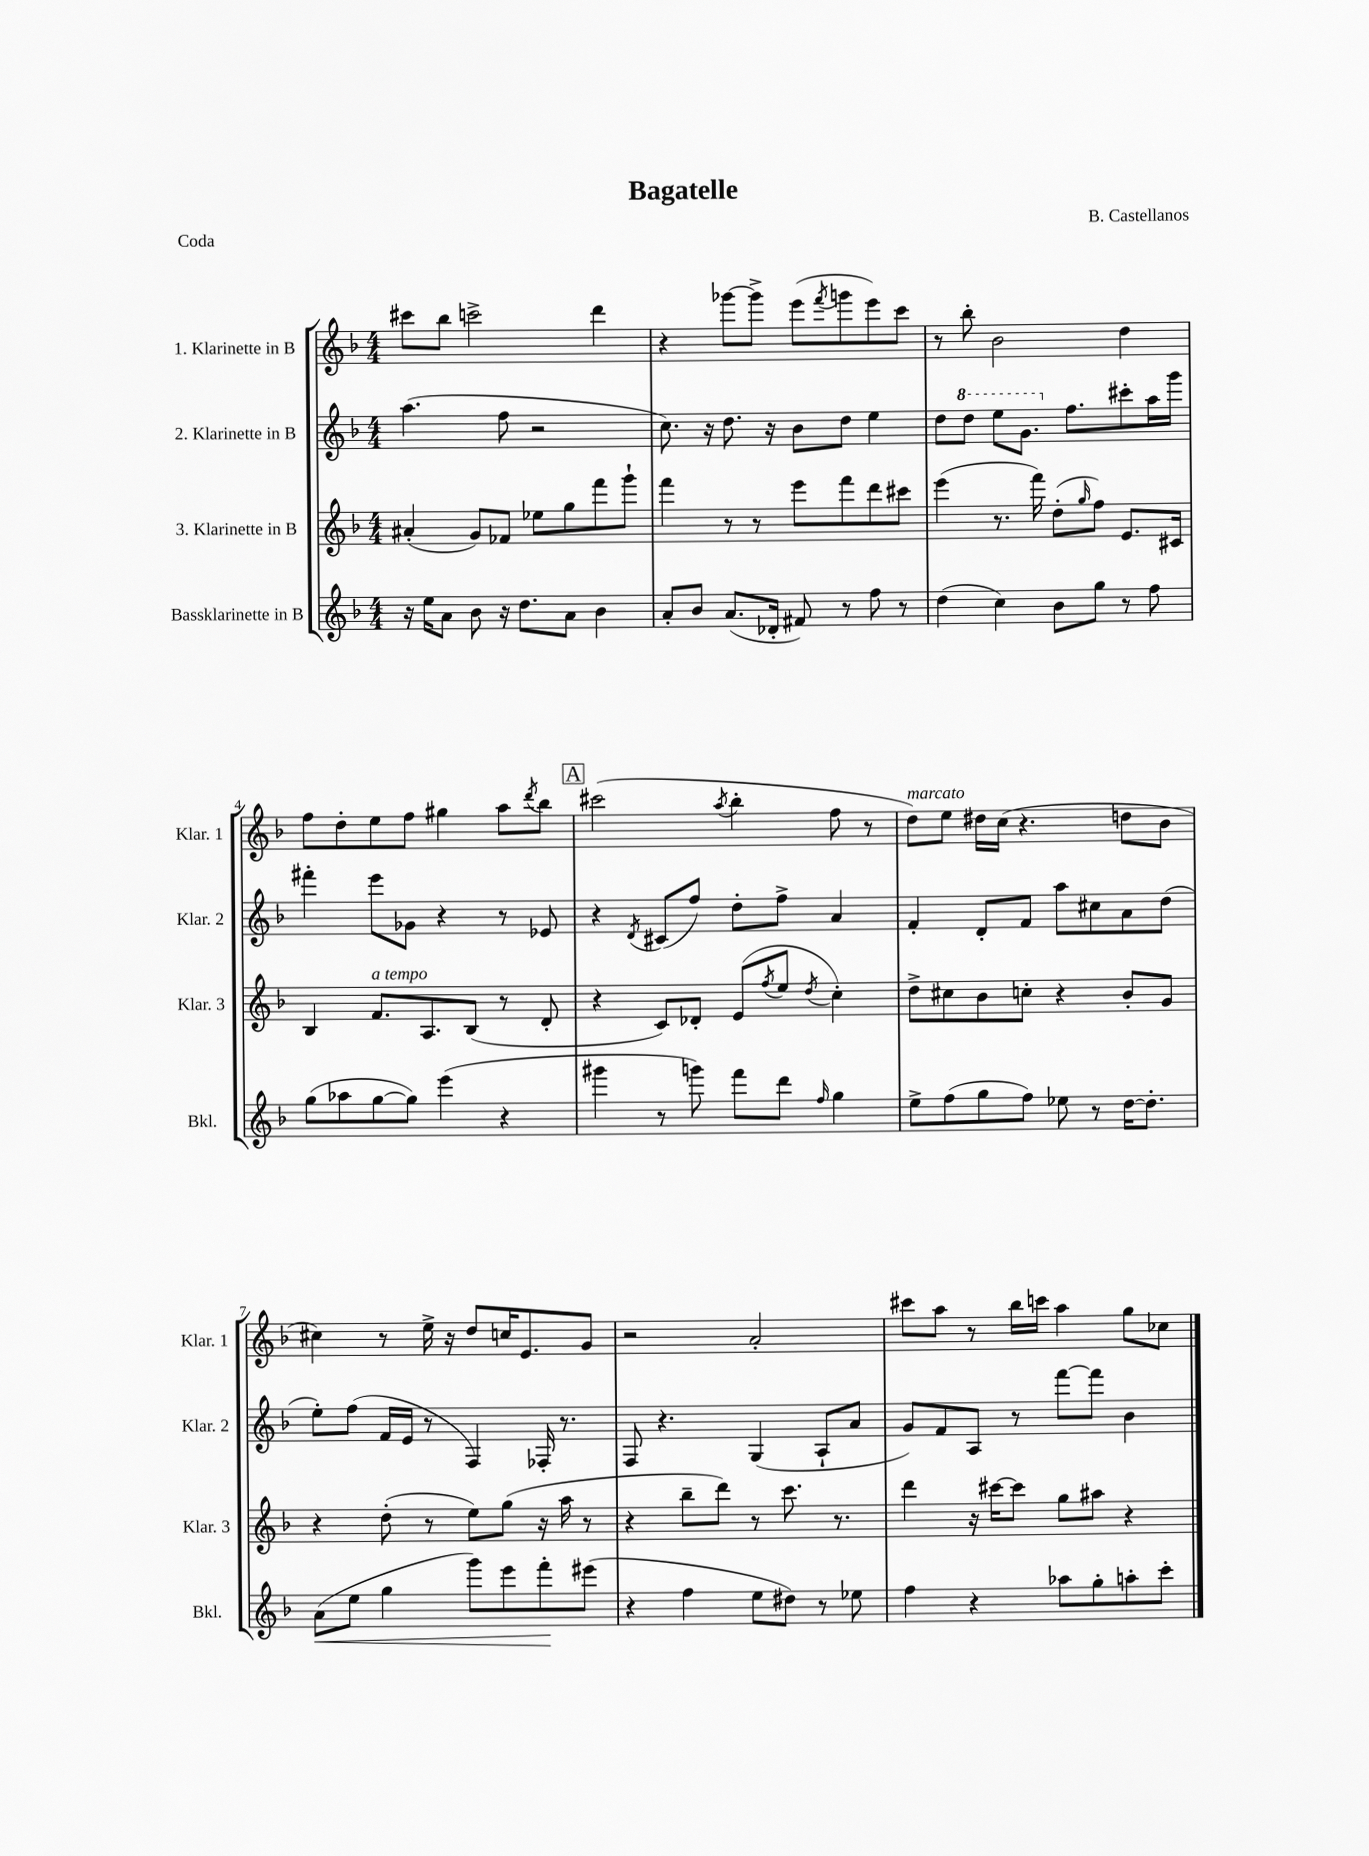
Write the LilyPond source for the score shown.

\header { title = "Bagatelle" composer = "B. Castellanos" piece = "Coda" }
<<
\new StaffGroup <<
\new Staff = "s0" \with { instrumentName = "1. Klarinette in B" shortInstrumentName = "Klar. 1" } {
    \clef treble \key f \major \numericTimeSignature \time 4/4
    cis'''8 bes''8 c'''2-> d'''4 |
    r4 ges'''8~ ges'''8-> e'''8( \acciaccatura { f'''8 } g'''8 e'''8) c'''8 |
    r8 bes''8-. bes'2 d''4 |
    f''8 d''8-. e''8 f''8 gis''4 a''8 \acciaccatura { d'''8 } bes''8 |
    \mark \markup { \box "A" } cis'''2( \acciaccatura { a''8 } bes''4-. f''8 r8 |
    d''8^\markup { \italic "marcato" }) e''8 dis''16 c''16( r4. d''8 bes'8 |
    cis''4) r8 e''16-> r16 d''8 c''16 e'8. g'8 |
    r2 a'2-. |
    cis'''8 a''8 r8 bes''16 c'''16 a''4 g''8 ces''8 \bar "|." |
}
\new Staff = "s1" \with { instrumentName = "2. Klarinette in B" shortInstrumentName = "Klar. 2" } {
    \clef treble \key f \major \numericTimeSignature \time 4/4
    a''4.( f''8 r2 |
    c''8.) r16 d''8. r16 bes'8 d''8 e''4 |
    d''8 \ottava #1 d'''8 e'''8 g''8. \ottava #0 f''8. cis'''8-. a''16 g'''16 |
    fis'''4-. e'''8 ges'8 r4 r8 ees'8 |
    \mark \markup { \box "A" } r4 \acciaccatura { d'8 } cis'8( f''8) d''8-. f''8-> a'4 |
    f'4-. d'8-. f'8 a''8 cis''8 a'8 d''8( |
    e''8-.) f''8( f'16 e'16 r8 f4) fes16-. r8. |
    f8 r4. g4( a8-! a'8 |
    g'8) f'8 a8 r8 f'''8~ f'''8 bes'4 \bar "|." |
}
\new Staff = "s2" \with { instrumentName = "3. Klarinette in B" shortInstrumentName = "Klar. 3" } {
    \clef treble \key f \major \numericTimeSignature \time 4/4
    ais'4-.( g'8) fes'8 ees''8 g''8 f'''8 g'''8-! |
    f'''4 r8 r8 e'''8 f'''8 d'''8 cis'''8 |
    e'''4( r8. f'''16) d''8-.( \grace { g''16 } f''8) e'8. cis'16 |
    bes4 f'8.^\markup { \italic "a tempo" } a8. bes8( r8 d'8-. |
    \mark \markup { \box "A" } r4 c'8) des'8-. e'8( \acciaccatura { f''8 } e''8 \acciaccatura { d''8 } c''4-.) |
    d''8-> cis''8 bes'8 c''8-. r4 bes'8-. g'8 |
    r4 d''8-.( r8 e''8) g''8( r16 a''16 r8 |
    r4 bes''8-- d'''8) r8 c'''8. r8. |
    d'''4 r16 cis'''16~ cis'''8 g''8 ais''8 r4 \bar "|." |
}
\new Staff = "s3" \with { instrumentName = "Bassklarinette in B" shortInstrumentName = "Bkl." } {
    \clef treble \key f \major \numericTimeSignature \time 4/4
    r16 e''16 a'8 bes'8 r16 d''8. a'8 bes'4 |
    a'8-. bes'8 a'8.( des'16-. fis'8) r8 f''8 r8 |
    d''4( c''4) bes'8 g''8 r8 f''8 |
    g''8( aes''8 g''8~ g''8) e'''4( r4 |
    \mark \markup { \box "A" } gis'''4 r8 g'''8) f'''8 d'''8 \grace { f''16 } g''4 |
    e''8-> f''8( g''8 f''8) ees''8 r8 d''16~ d''8.-. |
    a'8\<( e''8 g''4 g'''8) e'''8 f'''8-.\! eis'''8( |
    r4 f''4 e''8 dis''8) r8 ees''8 |
    f''4 r4 aes''8 g''8-. a''8-. c'''8-. \bar "|." |
}
>>
>>
